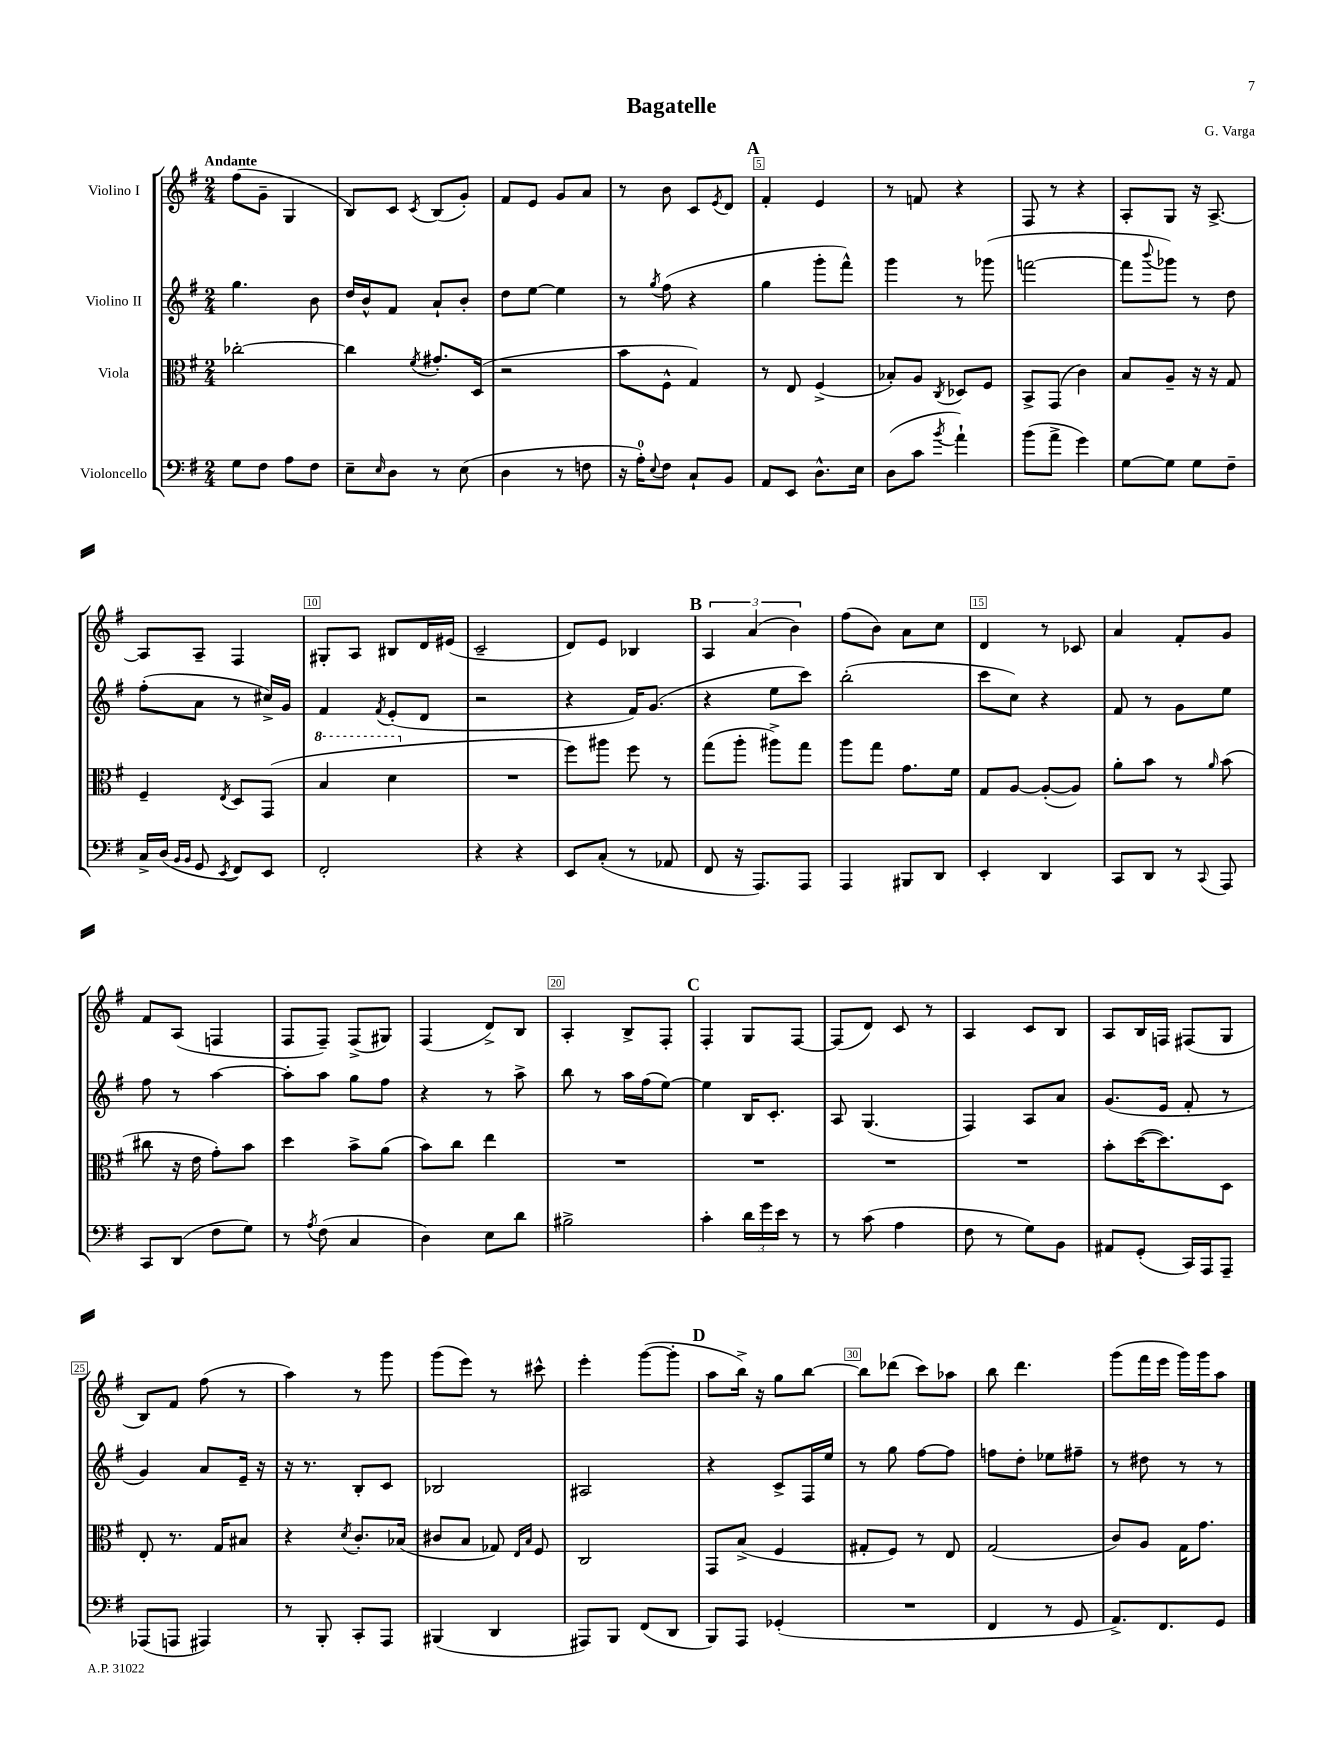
\header { title = "Bagatelle" composer = "G. Varga" }
<<
\new StaffGroup <<
\new Staff = "s0" \with { instrumentName = "Violino I" } {
    \clef treble \key g \major \numericTimeSignature \time 2/4 \tempo "Andante"
    fis''8( g'8-- g4 |
    b8) c'8 \acciaccatura { c'8 } b8( g'8-.) |
    fis'8 e'8 g'8 a'8 |
    r8 b'8 c'8 \acciaccatura { e'8 } d'8 |
    \mark \markup { \bold "A" } fis'4-. e'4 |
    r8 f'8 r4 |
    fis8 r8 r4 |
    a8-. g8 r16 a8.~-> |
    a8 a8-- fis4 |
    gis8-. a8 bis8 d'16 eis'16( |
    c'2-- |
    d'8) e'8 bes4 |
    \mark \markup { \bold "B" } \tuplet 3/2 { a4 a'4( b'4) } |
    fis''8( b'8) a'8 c''8 |
    d'4 r8 ces'8 |
    a'4 fis'8-. g'8 |
    fis'8 a8( f4 |
    fis8 fis8--) fis8->( gis8) |
    fis4( d'8->) b8 |
    a4-. b8-> fis8-. |
    \mark \markup { \bold "C" } fis4-. g8 fis8~ |
    fis8( d'8) c'8 r8 |
    a4 c'8 b8 |
    a8 b16 f16 fis8( g8 |
    b8) fis'8 fis''8( r8 |
    a''4) r8 g'''8 |
    g'''8( e'''8) r8 cis'''8-^ |
    e'''4-. g'''8~( g'''8-. |
    \mark \markup { \bold "D" } a''8 b''16->) r16 g''8 b''8~ |
    b''8 des'''8( c'''8) aes''8 |
    b''8 d'''4. |
    g'''8( fis'''16 e'''16 g'''16) g'''16 a''8 \bar "|." |
}
\new Staff = "s1" \with { instrumentName = "Violino II" } {
    \clef treble \key g \major \numericTimeSignature \time 2/4
    g''4. b'8 |
    d''16 b'16-^ fis'8 a'8-! b'8-. |
    d''8 e''8~ e''4 |
    r8 \acciaccatura { g''8 } fis''8( r4 |
    \mark \markup { \bold "A" } g''4 g'''8-. fis'''8-^) |
    g'''4 r8 ges'''8( |
    f'''2~ |
    f'''8 \appoggiatura { b'''8 } ges'''8) r8 d''8 |
    fis''8-.( a'8 r8 cis''16->) g'16 |
    fis'4 \acciaccatura { fis'8 } e'8-.( d'8 |
    r2 |
    r4 fis'16) g'8.( |
    \mark \markup { \bold "B" } r4 e''8 c'''8) |
    b''2-.( |
    c'''8 c''8) r4 |
    fis'8 r8 g'8 e''8 |
    fis''8 r8 a''4~ |
    a''8-. a''8 g''8 fis''8 |
    r4 r8 a''8-> |
    b''8 r8 a''16 fis''16( e''8~) |
    \mark \markup { \bold "C" } e''4 b16 c'8.-. |
    a8 g4.( |
    fis4) a8 a'8 |
    g'8.( e'16 fis'8-. r8 |
    g'4) a'8 e'16-- r16 |
    r16 r8. b8-. c'8 |
    bes2 |
    ais2 |
    \mark \markup { \bold "D" } r4 c'8-> fis16 e''16 |
    r8 g''8 fis''8~ fis''8 |
    f''8 d''8-. ees''8 fis''8-- |
    r8 dis''8 r8 r8 \bar "|." |
}
\new Staff = "s2" \with { instrumentName = "Viola" } {
    \clef alto \key g \major \numericTimeSignature \time 2/4
    ces''2~-. |
    ces''4 \acciaccatura { fis'8 } gis'8.-. d16( |
    r2 |
    b'8 fis8-^ g4) |
    \mark \markup { \bold "A" } r8 e8 fis4->( |
    bes8-.) a8 \acciaccatura { c8 } des8 fis8 |
    b,8-> g,8( c'4) |
    b8 a8-- r16 r16 g8 |
    fis4-- \acciaccatura { e8 } d8 g,8( |
    \ottava #1 b'4 d''4 \ottava #0 |
    R2 |
    fis''8) ais''8 fis''8 r8 |
    \mark \markup { \bold "B" } g''8( a''8-. ais''8->) g''8 |
    a''8 g''8 g'8. fis'16 |
    g8 a8~ a8~-.( a8) |
    a'8-. b'8 r8 \grace { a'16 } b'8( |
    cis''8 r16 e'16 g'8-.) b'8 |
    d''4 b'8-> a'8( |
    b'8) c''8 e''4 |
    R2 |
    \mark \markup { \bold "C" } R2 |
    R2 |
    R2 |
    b'8-. d''16~( d''8.) d8 |
    e8-. r8. g16 bis8 |
    r4 \acciaccatura { d'8 } c'8.-. bes16( |
    cis'8 b8 ges8) \grace { e16 b16 } fis8 |
    c2 |
    \mark \markup { \bold "D" } g,8 b8->( fis4 |
    gis8-. fis8) r8 e8 |
    g2( |
    c'8) a8 g16 g'8. \bar "|." |
}
\new Staff = "s3" \with { instrumentName = "Violoncello" } {
    \clef bass \key g \major \numericTimeSignature \time 2/4
    g8 fis8 a8 fis8 |
    e8-- \grace { e16 } d8 r8 e8( |
    d4 r8 f8 |
    r16 a16-0-.) \appoggiatura { e8 } fis8 c8-! b,8 |
    \mark \markup { \bold "A" } a,8 e,8 d8.-^ e16 |
    d8( c'8 \acciaccatura { b'8 } a'4-!) |
    b'8( a'8-> g'4) |
    g8~ g8 g8 fis8-- |
    c16-> d16( \grace { b,16 b,16 } g,8 \acciaccatura { e,8 } fis,8) e,8 |
    fis,2-. |
    r4 r4 |
    e,8 c8-.( r8 aes,8 |
    \mark \markup { \bold "B" } fis,8 r16 a,,8.) a,,8 |
    a,,4 bis,,8 d,8 |
    e,4-. d,4 |
    c,8 d,8 r8 \appoggiatura { c,8 } a,,8 |
    c,8 d,8( fis8 g8) |
    r8 \acciaccatura { a8 } fis8( c4 |
    d4) e8 d'8 |
    bis2-> |
    \mark \markup { \bold "C" } c'4-. \tuplet 3/2 { d'16 g'16 e'16 } r8 |
    r8 c'8( a4 |
    fis8 r8 g8) b,8 |
    ais,8 g,8-.( c,16) a,,16 a,,8-- |
    aes,,8( a,,8 ais,,4) |
    r8 b,,8-. c,8-. a,,8 |
    bis,,4( d,4 |
    ais,,8) b,,8 fis,8( d,8 |
    \mark \markup { \bold "D" } b,,8) a,,8 ges,4-.( |
    R2 |
    fis,4 r8 g,8 |
    a,8.->) fis,8. g,8 \bar "|." |
}
>>
>>
\layout { \context { \Score \override BarNumber.break-visibility = ##(#f #t #t) barNumberVisibility = #(every-nth-bar-number-visible 5) \override BarNumber.stencil = #(make-stencil-boxer 0.1 0.3 ly:text-interface::print) } }
